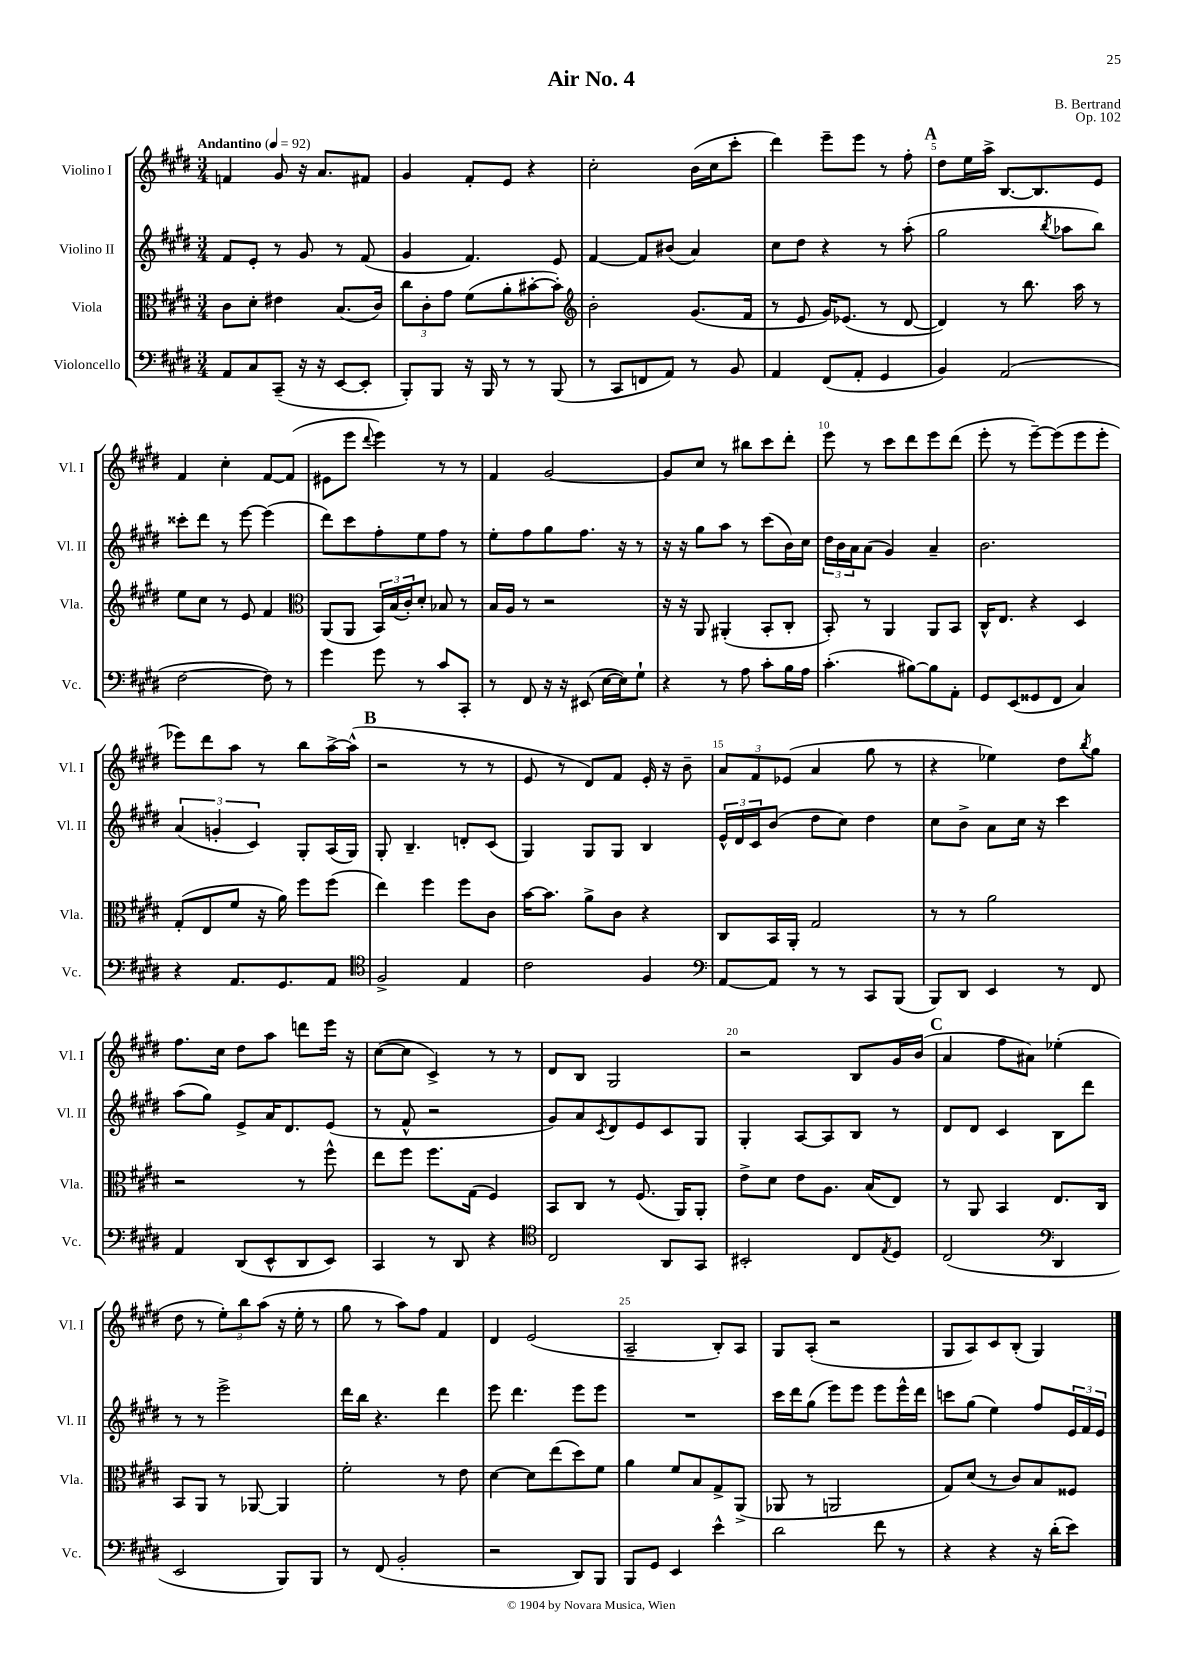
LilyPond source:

\header { title = "Air No. 4" composer = "B. Bertrand" opus = "Op. 102" }
<<
\new StaffGroup <<
\new Staff = "s0" \with { instrumentName = "Violino I" shortInstrumentName = "Vl. I" } {
    \clef treble \key e \major \numericTimeSignature \time 3/4 \tempo "Andantino" 4 = 92
    f'4 gis'8 r16 a'8. fis'8 |
    gis'4 fis'8-. e'8 r4 |
    cis''2-. b'16( cis''16 cis'''8-. |
    dis'''4) e'''8-- e'''8 r8 fis''8-. |
    \mark \markup { \bold "A" } dis''8 e''16 a''16-> b8.~ b8. e'8 |
    fis'4 cis''4-. fis'8~ fis'8( |
    eis'8 e'''8 \appoggiatura { dis'''8 } e'''4) r8 r8 |
    fis'4 gis'2~ |
    gis'8 cis''8 r8 bis''8 cis'''8 dis'''8-. |
    e'''8 r8 cis'''8 dis'''8 e'''8 dis'''8( |
    e'''8-. r8 e'''8~--) e'''8( e'''8 e'''8-. |
    ees'''8) dis'''8 a''8 r8 b''8 a''16~-> a''16-^( |
    \mark \markup { \bold "B" } r2 r8 r8 |
    e'8 r8 dis'8) fis'8 e'16-. r16 b'8-- |
    \tuplet 3/2 { a'8 fis'8 ees'8( } a'4 gis''8 r8 |
    r4 ees''4) dis''8 \acciaccatura { b''8 } gis''8 |
    fis''8. cis''16 dis''8 a''8 d'''8 e'''16 r16 |
    cis''8~( cis''8 cis'4->) r8 r8 |
    dis'8 b8 gis2 |
    r2 b8 gis'16 b'16( |
    \mark \markup { \bold "C" } a'4 fis''8 ais'8) ees''4-.( |
    dis''8 r8 \tuplet 3/2 { e''8-.) b''8 a''8( } r16 e''16-. r8 |
    gis''8 r8 a''8) fis''8 fis'4 |
    dis'4 e'2( |
    a2-- b8-.) a8 |
    gis8 a8-.( r2 |
    gis8 a8) cis'8 b8-.( gis4) \bar "|." |
}
\new Staff = "s1" \with { instrumentName = "Violino II" shortInstrumentName = "Vl. II" } {
    \clef treble \key e \major \numericTimeSignature \time 3/4
    fis'8 e'8-. r8 gis'8 r8 fis'8( |
    gis'4 fis'4.) e'8 |
    fis'4~ fis'8 bis'8( a'4) |
    cis''8 dis''8 r4 r8 a''8-.( |
    \mark \markup { \bold "A" } gis''2 \acciaccatura { b''8 } aes''8 b''8) |
    cisis'''8-. dis'''8 r8 e'''8~ e'''4( |
    dis'''8) cis'''8 fis''8-. e''8 fis''8 r8 |
    e''8-. fis''8 gis''8 fis''8. r16 r8 |
    r16 r16 gis''8 a''8 r8 cis'''8( b'16) cis''16 |
    \tuplet 3/2 { dis''16 b'16 a'16 } a'8( gis'4) a'4-- |
    b'2. |
    \tuplet 3/2 { a'4( g'4-. cis'4) } gis8-. a16( gis16) |
    \mark \markup { \bold "B" } gis8-. b4.-- d'8-. cis'8( |
    gis4) gis8 gis8 b4 |
    \tuplet 3/2 { e'16-^ dis'16 cis'16 } b'8( dis''8 cis''8) dis''4 |
    cis''8 b'8-> a'8 cis''16 r16 cis'''4 |
    a''8( gis''8) e'8-> a'16 dis'8. e'8( |
    r8 fis'8-^ r2 |
    gis'8) a'8 \acciaccatura { cis'8 } dis'8 e'8 cis'8 gis8 |
    gis4-. a8~ a8 b8 r8 |
    \mark \markup { \bold "C" } dis'8 dis'8 cis'4 b8 dis'''8 |
    r8 r8 e'''2-> |
    dis'''16 b''16 r4. dis'''4 |
    e'''8 dis'''4. e'''8 e'''8 |
    R2. |
    cis'''16 dis'''16 gis''8( e'''8) e'''8 e'''8 e'''16-^ dis'''16 |
    c'''8 gis''8( e''4) fis''8 \tuplet 3/2 { e'16 fis'16 e'16 } \bar "|." |
}
\new Staff = "s2" \with { instrumentName = "Viola" shortInstrumentName = "Vla." } {
    \clef alto \key e \major \numericTimeSignature \time 3/4
    cis'8 dis'8-. eis'4 b8.( cis'16) |
    \tuplet 3/2 { cis''8 cis'8-. gis'8 } fis'8( a'8-. bis'8~-. bis'8-.) |
    \clef treble b'2-. gis'8.( fis'16 |
    r8 e'8 gis'16) ees'8.( r8 dis'8~ |
    \mark \markup { \bold "A" } dis'4) r8 b''8. a''16 r8 |
    e''8 cis''8 r8 e'8 fis'4 |
    \clef alto a,8( a,8 \tuplet 3/2 { b,16) b16( cis'16-.) } dis'8-. bes8 r8 |
    b16 a16 r8 r2 |
    r16 r16 a,8 ais,4-.( b,8-. cis8-. |
    b,8-.) r8 a,4 a,8 b,8 |
    cis16-^ e8. r4 dis4 |
    gis8-.( e8 fis'8 r16 a'16) fis''8 fis''8( |
    \mark \markup { \bold "B" } e''4) fis''4 fis''8 cis'8 |
    b'16~ b'8. a'8-> cis'8 r4 |
    cis8 b,16 a,16-. gis2 |
    r8 r8 a'2 |
    r2 r8 fis''8-^ |
    e''8 fis''8 fis''8. gis16( fis4) |
    b,8 cis8 r8 fis8.( a,16) a,8-. |
    e'8-> dis'8 e'8 a8. b16( e8) |
    \mark \markup { \bold "C" } r8 a,8 b,4 e8. cis16 |
    b,8 a,8 r8 aes,8~ aes,4 |
    fis'2-. r8 e'8 |
    dis'4~ dis'8 e''8( dis''8) fis'8 |
    a'4 fis'8 b8 gis8-> a,8->( |
    aes,8 r8 a,2 |
    gis8) dis'8( r8 cis'8) b8 fisis8 \bar "|." |
}
\new Staff = "s3" \with { instrumentName = "Violoncello" shortInstrumentName = "Vc." } {
    \clef bass \key e \major \numericTimeSignature \time 3/4
    a,8 cis8 cis,8--( r16 r16 e,8~ e,8-. |
    b,,8-.) b,,8 r16 b,,16 r8 r8 b,,8( |
    r8 cis,8 f,8 a,8) r8 b,8 |
    a,4 fis,8( a,8-. gis,4 |
    \mark \markup { \bold "A" } b,4) a,2( |
    fis2~ fis8) r8 |
    gis'4 gis'8 r8 cis'8 cis,8-. |
    r8 fis,8 r16 r16 eis,8( e16~ e16) gis8-! |
    r4 r8 a8 cis'8-. b16 a16 |
    cis'4.-.( bis8~) bis8 a,8-. |
    gis,8 e,8( gisis,8 fis,8 cis4) |
    r4 a,8. gis,8. a,8 |
    \mark \markup { \bold "B" } \clef tenor fis2-> e4 |
    cis'2 fis4 |
    \clef bass a,8~ a,8 r8 r8 cis,8 b,,8( |
    b,,8) dis,8 e,4 r8 fis,8 |
    a,4 dis,8( e,8-^ dis,8 e,8) |
    cis,4 r8 dis,8 r4 |
    \clef tenor cis2 a,8 gis,8 |
    bis,2-. cis8 \acciaccatura { e8 } dis8 |
    \mark \markup { \bold "C" } cis2( \clef bass dis,4 |
    e,2 b,,8) b,,8 |
    r8 fis,8( b,2-. |
    r2 dis,8) b,,8 |
    b,,8 gis,8 e,4 e'4-^ |
    dis'2 fis'8 r8 |
    r4 r4 r16 dis'16-.( e'8) \bar "|." |
}
>>
>>
\layout { \context { \Score \override BarNumber.break-visibility = ##(#f #t #t) barNumberVisibility = #(every-nth-bar-number-visible 5) } }
